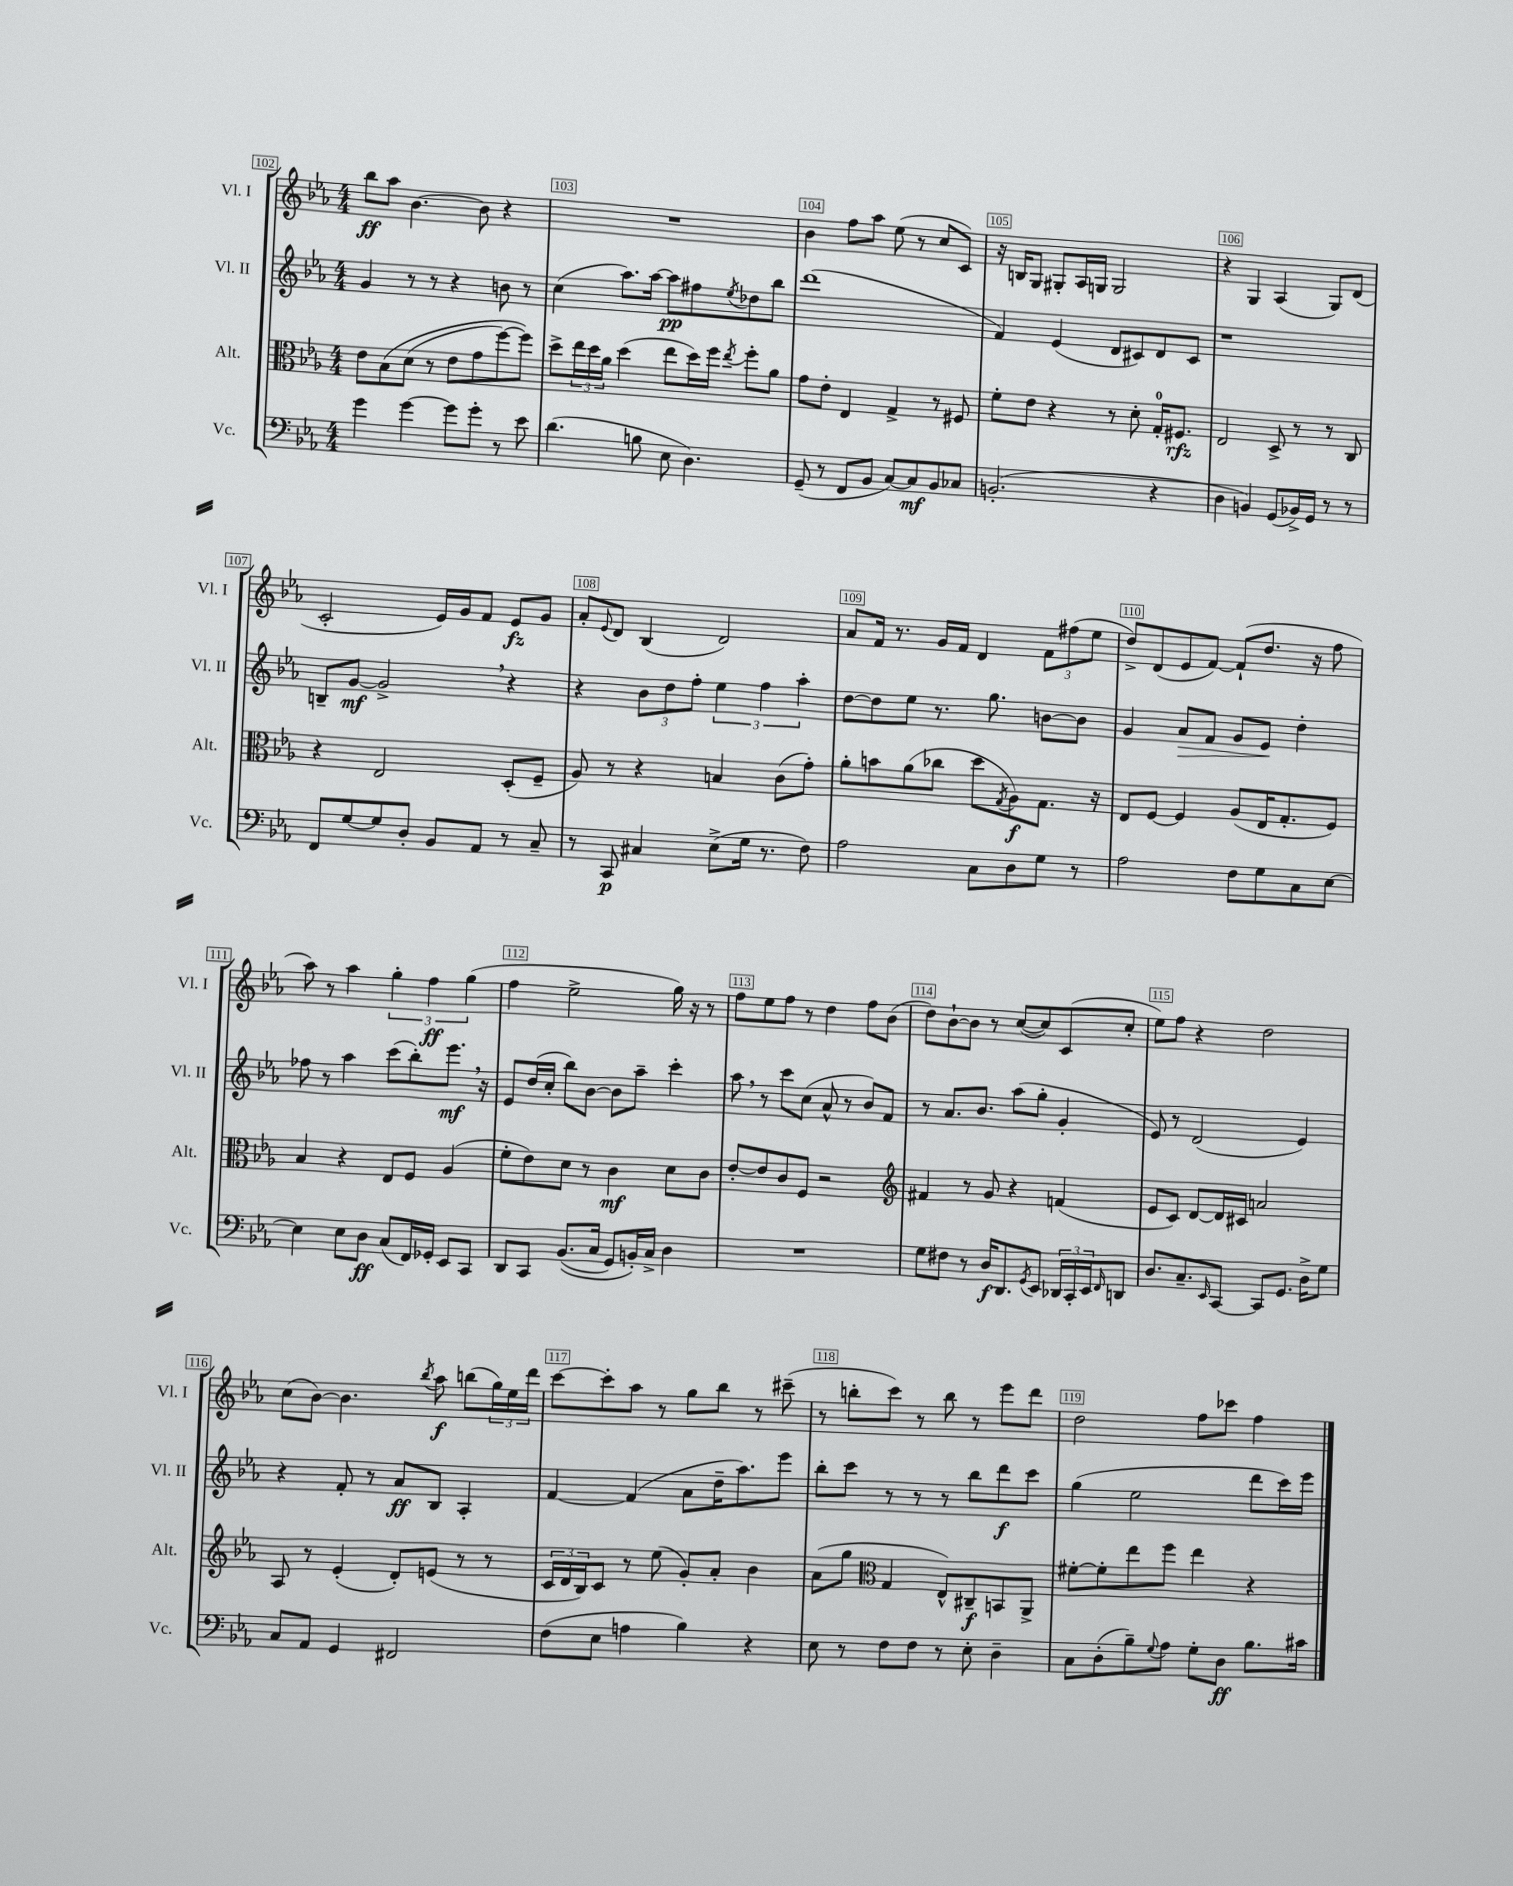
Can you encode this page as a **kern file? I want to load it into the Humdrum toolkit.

**kern	**dynam	**kern	**dynam	**kern	**dynam	**kern	**dynam
*part4	*part4	*part3	*part3	*part2	*part2	*part1	*part1
*staff4	*staff4	*staff3	*staff3	*staff2	*staff2	*staff1	*staff1
*I"Vc.	*	*I"Alt.	*	*I"Vl. II	*	*I"Vl. I	*
*I'Vc.	*	*I'Alt.	*	*I'Vl. II	*	*I'Vl. I	*
*clefF4	*	*clefC3	*	*clefG2	*	*clefG2	*
*k[b-e-a-]	*	*k[b-e-a-]	*	*k[b-e-a-]	*	*k[b-e-a-]	*
*M4/4	*	*M4/4	*	*M4/4	*	*M4/4	*
=102	=102	=102	=102	=102	=102	=102	=102
4g\	.	8e-\L	.	4g/	.	8bb-\L	ff
.	.	(8B-\	.	.	.	8aa-\J	.
[4g\	.	(8d\J	.	8r	.	[4.b-\	.
.	.	8r	.	8r	.	.	.
8g\L]	.	8e-\L	.	4r	.	.	.
8g'\J	.	8g\	.	.	.	8b-\]	.
8r	.	[8ff\)	.	8bn\	.	4r	.
8e-\	.	8ff\J])	.	8r	.	.	.
=103	=103	=103	=103	=103	=103	=103	=103
(4.d\	.	8dd^\L	.	(4cc\	.	1r	.
.	.	24ee-\L	.	.	.	.	.
.	.	24dd\	.	.	.	.	.
.	.	24a-\JJ	.	.	.	.	.
.	.	(4dd\	.	8.aa-\L)	.	.	.
8Bn\	.	.	.	.	.	.	.
.	.	.	.	[16aa-\Jk	.	.	.
8E-\	.	8ee-\L	.	8aa-\L]	pp	.	.
4.D\)	.	16dd\L)	.	8ff#X\	.	.	.
.	.	16ff\JJ	.	.	.	.	.
.	.	8qee-/	.	8qee-/	.	.	.
.	.	8ff'\L	.	8dd-X\	.	.	.
.	.	8a-\J	.	8bb-\J	.	.	.
=104	=104	=104	=104	=104	=104	=104	=104
(8GG~/	.	8g\L	.	(1ddd	.	4b-\	.
8r	.	8e-'\J	.	.	.	.	.
8FF/L	.	4E-/	.	.	.	8ff\L	.
8BB-/J	.	.	.	.	.	8aa-\J	.
[8C/L)	.	4G^/	.	.	.	(8ee-\	.
8C/]	mf	.	.	.	.	8r	.
8BB-/	.	8r	.	.	.	8cc/L	.
8C-X/J	.	8F#X/	.	.	.	8c/J)	.
=105	=105	=105	=105	=105	=105	=105	=105
(2.BBn'/	.	8f'\L	.	4f/)	.	16r	.
.	.	.	.	.	.	16Bn/KL	.
.	.	8e-\J	.	.	.	8G/J	.
.	.	4r	.	(4e-/	.	8G#X'/L	.
.	.	.	.	.	.	16A-/L	.
.	.	.	.	.	.	16Gn/JJ	.
.	.	8r	.	8d/L	.	2G/	.
.	.	8d'\	.	8c#X/)	.	.	.
4r	.	16G'/KL	.	8d/	.	.	.
.	.	8.F#X/J	rfz	.	.	.	.
.	.	.	.	8c#/J	.	.	.
=106	=106	=106	=106	=106	=106	=106	=106
4D\	.	2E-/	.	1r	.	4r	.
4BBn/)	.	.	.	.	.	4G/	.
(8GG/L	.	8D^/	.	.	.	(4A-/	.
16BB-X^/L)	.	8r	.	.	.	.	.
16GG/JJ	.	.	.	.	.	.	.
8r	.	8r	.	.	.	8G/L)	.
8r	.	8C/	.	.	.	(8d/J	.
!!LO:LB:g=z
=107	=107	=107	=107	=107	=107	=107	=107
8FF/L	.	4r	.	8Bn~/L	.	2c'/	.
[8G/	.	.	.	[8g/J	mf	.	.
8G/]	.	2E-/	.	2g^,/]	.	.	.
8D'/J	.	.	.	.	.	.	.
8BB-/L	.	.	.	.	.	16e-/LL)	.
.	.	.	.	.	.	16g/J	.
8AA-/J	.	.	.	.	.	8f/J	.
8r	.	(8D'/L	.	4r	.	8e-/L	fz
8C~/	.	8F~/J	.	.	.	8g/J	.
=108	=108	=108	=108	=108	=108	=108	=108
8r	.	8A-/)	.	4r	.	8a-'/L	.
.	.	.	.	.	.	8qqe-/	.
8CC/	p	8r	.	.	.	8d/J	.
4C#X/	.	4r	.	12b-\L	.	(4B-/	.
.	.	.	.	12dd\	.	.	.
.	.	.	.	12ff'\J	.	.	.
(8E-^\L	.	4Bn/	.	6ee-\	.	2d/)	.
16G\Jk	.	.	.	.	.	.	.
.	.	.	.	6ff\	.	.	.
8.r	.	.	.	.	.	.	.
.	.	(8c\L	.	.	.	.	.
.	.	.	.	6aa-'\	.	.	.
8F\)	.	8g'\J)	.	.	.	.	.
=109	=109	=109	=109	=109	=109	=109	=109
2A-\	.	8a-'\L	.	[8dd\L	.	8a-/L	.
.	.	8bn\	.	8dd\]	.	16f/Jk	.
.	.	.	.	.	.	8.r	.
.	.	(8a-\	.	8ee-\J	.	.	.
.	.	8cc-X\J	.	8.r	.	16g/LL	.
.	.	.	.	.	.	16f/JJ	.
8C\L	.	8dd\L	.	.	.	4d/	.
.	.	.	.	8.gg\	.	.	.
.	.	8qG/	.	.	.	.	.
8D\	.	8A-\)	f	.	.	.	.
8G\J	.	8.G\J	.	[8bn\L	.	12f\L	.
.	.	.	.	.	.	(12ff#X\	.
8r	.	.	.	8b\J]	.	.	.
.	.	.	.	.	.	12ee-\J	.
.	.	16r	.	.	.	.	.
=110	=110	=110	=110	=110	=110	=110	=110
2A-\	.	8E-/L	.	4g/	.	8dd^/L)	.
.	.	[8F/J	.	.	.	(8d/	.
!	!	!	!	!	!LO:HP:b	!	!
.	.	4F/]	.	8a-/L	>	8e-/	.
.	.	.	.	8f/J	.	[8f/J)	.
8F\L	.	(8A-/L	.	8g/L	.	(8f`/L]	.
8G\	.	16E-/K	.	8e-/J	.	8.dd/J	.
.	.	8.G'/	.	.	.	.	.
8C\	.	.	.	4dd'\	]	.	.
.	.	.	.	.	.	16r	.
[8E-\J	.	8F/J)	.	.	.	8ff\	.
!!LO:LB:g=z
=111	=111	=111	=111	=111	=111	=111	=111
4E-\]	.	4B-/	.	8ff-X\	.	8aa-\)	.
.	.	.	.	8r	.	8r	.
8E-\L	.	4r	.	4aa-\	.	4aa-\	.
8D\J	ff	.	.	.	.	.	.
(8C/L	.	8E-/L	.	(8ccc\L	.	6gg'\	.
16FF/L)	.	8F/J	.	8bb-'\)	.	.	.
.	.	.	.	.	.	6ff\	ff
16GG-X'/JJ	.	.	.	.	.	.	.
8EE-/L	.	(4A-/	.	8.eee-,\J	mf	.	.
.	.	.	.	.	.	(6gg\	.
8CC/J	.	.	.	.	.	.	.
.	.	.	.	16r	.	.	.
=112	=112	=112	=112	=112	=112	=112	=112
8DD/L	.	8f'\L	.	8e-/L	.	4ff\	.
8CC/J	.	8e-\)	.	(16dd/L	.	.	.
.	.	.	.	16cc'/JJ	.	.	.
((8.BB-/L	.	8d\J	.	8bb-\L)	.	2ee-^\	.
.	.	8r	.	[8b-\J	.	.	.
16C/Jk	.	.	.	.	.	.	.
8GG/L)	.	4c\	mf	8b-\L]	.	.	.
16BBn'/L)	.	.	.	8aa-~\J	.	.	.
16C^/JJ	.	.	.	.	.	.	.
4D\	.	8d\L	.	4ccc'\	.	16gg\)	.
.	.	.	.	.	.	16r	.
.	.	8c\J	.	.	.	8r	.
=113	=113	=113	=113	=113	=113	=113	=113
1r	.	[8e-'/L	.	8aa-,\	.	8ff\L	.
.	.	8e-/]	.	8r	.	8ee-\	.
.	.	8c/	.	8ccc\L	.	8ff\J	.
.	.	8F/J	.	(8cc\J	.	8r	.
.	.	2r	.	8a-^^/	.	4dd\	.
.	.	.	.	8r	.	.	.
.	.	.	.	8b-/L)	.	8ff\L	.
.	.	.	.	8f/J	.	(8b-\J	.
=114	=114	=114	=114	=114	=114	=114	=114
*	*	*clefG2	*	*	*	*	*
8G\L	.	4f#X/	.	8r	.	8dd\L)	.
8F#X\J	.	.	.	8.a-/L	.	[8b-`\	.
8r	.	8r	.	.	.	8b-\J]	.
.	.	.	.	8.b-/J	.	.	.
16D/KL	f	8g/	.	.	.	8r	.
8.DD/	.	.	.	.	.	.	.
.	.	4r	.	(8aa-\L	.	([8cc/L	.
8qGG/	.	.	.	.	.	.	.
8EE-/J	.	.	.	8gg'\J	.	8cc/])	.
24DD-X/LL	.	(4fn/	.	4g'/	.	(8c/	.
24CC'/	.	.	.	.	.	.	.
24EE-/J	.	.	.	.	.	.	.
16qqFF/	.	.	.	.	.	.	.
8DDn/J	.	.	.	.	.	8cc'/J	.
=115	=115	=115	=115	=115	=115	=115	=115
8.D/L	.	8e-/L	.	8e-/)	.	8ee-\L)	.
.	.	8c/J)	.	8r	.	8ff\J	.
8.C~/	.	.	.	.	.	.	.
.	.	[8d/L	.	(2d/	.	4r	.
16qqEE-/	.	.	.	.	.	.	.
[8CC/J	.	16d/L]	.	.	.	.	.
.	.	16c#X/JJ	.	.	.	.	.
8CC/L]	.	2an/	.	.	.	2dd\	.
8.GG/J	.	.	.	.	.	.	.
.	.	.	.	4e-/)	.	.	.
16D^\KL	.	.	.	.	.	.	.
8G\J	.	.	.	.	.	.	.
!!LO:LB:g=z
=116	=116	=116	=116	=116	=116	=116	=116
8C/L	.	8A-/	.	4r	.	(8cc\L	.
8AA-/J	.	8r	.	.	.	[8b-\J)	.
4GG/	.	(4e-'/	.	8f'/	.	4.b-\]	.
.	.	.	.	8r	.	.	.
2FF#X/	.	8d'/L)	.	8a-/L	ff	.	.
.	.	.	.	.	.	8qbb-/	.
.	.	(8en/J	.	8B-/J	.	8aa-\	f
.	.	8r	.	4A-'/	.	(8bbn\L	.
.	.	8r	.	.	.	24gg\L)	.
.	.	.	.	.	.	24ee-\	.
.	.	.	.	.	.	24ddd\JJ	.
=117	=117	=117	=117	=117	=117	=117	=117
(8F\L	.	24c/LL	.	[4f/	.	[8ccc\L	.
.	.	24d/	.	.	.	.	.
.	.	24B-/J)	.	.	.	.	.
8E-\J	.	8c/J	.	.	.	8ccc'\]	.
4An\	.	8r	.	(4f/]	.	8aa-\J	.
.	.	(8ee-\	.	.	.	8r	.
4B-\)	.	8g'/L)	.	8a-\L	.	8gg\L	.
.	.	8a-'/J	.	16dd~\K	.	8bb-\J	.
.	.	.	.	8.aa-\)	.	.	.
4r	.	4b-\	.	.	.	8r	.
.	.	.	.	8eee-\J	.	(8ccc#X~\	.
=118	=118	=118	=118	=118	=118	=118	=118
8E-\	.	(8a-\L	.	8bb-'\L	.	8r	.
8r	.	8gg\J	.	8ccc\J	.	8bbn'\L	.
*	*	*clefC3	*	*	*	*	*
8F\L	.	4G/	.	8r	.	8ccc\J)	.
8F\J	.	.	.	8r	.	8r	.
8r	.	8E-^^/L)	.	8r	.	8bb\	.
8E-'\	.	8C#X~/	f	8bb-\L	.	8r	.
4D~\	.	8BBn/	.	8ddd\	f	8eee-\L	.
.	.	8AA-^/J	.	8ccc\J	.	8ddd\J	.
=119	=119	=119	=119	=119	=119	=119	=119
8C\L	.	[8f#X'\L	.	(4gg\	.	2dd\	.
(8D'\	.	8f#'\]	.	.	.	.	.
8B-~\)	.	8ee-\	.	2ee-\	.	.	.
8qqG/	.	.	.	.	.	.	.
8A-\J	.	8ff\J	.	.	.	.	.
8G'\L	.	4ee-\	.	.	.	8ff\L	.
8D\J	ff	.	.	.	.	8ccc-X\J	.
8.B-\L	.	4r	.	8ddd\L	.	4ff\	.
.	.	.	.	16ccc\L)	.	.	.
16c#X\Jk	.	.	.	16eee-\JJ	.	.	.
==	==	==	==	==	==	==	==
*-	*-	*-	*-	*-	*-	*-	*-
